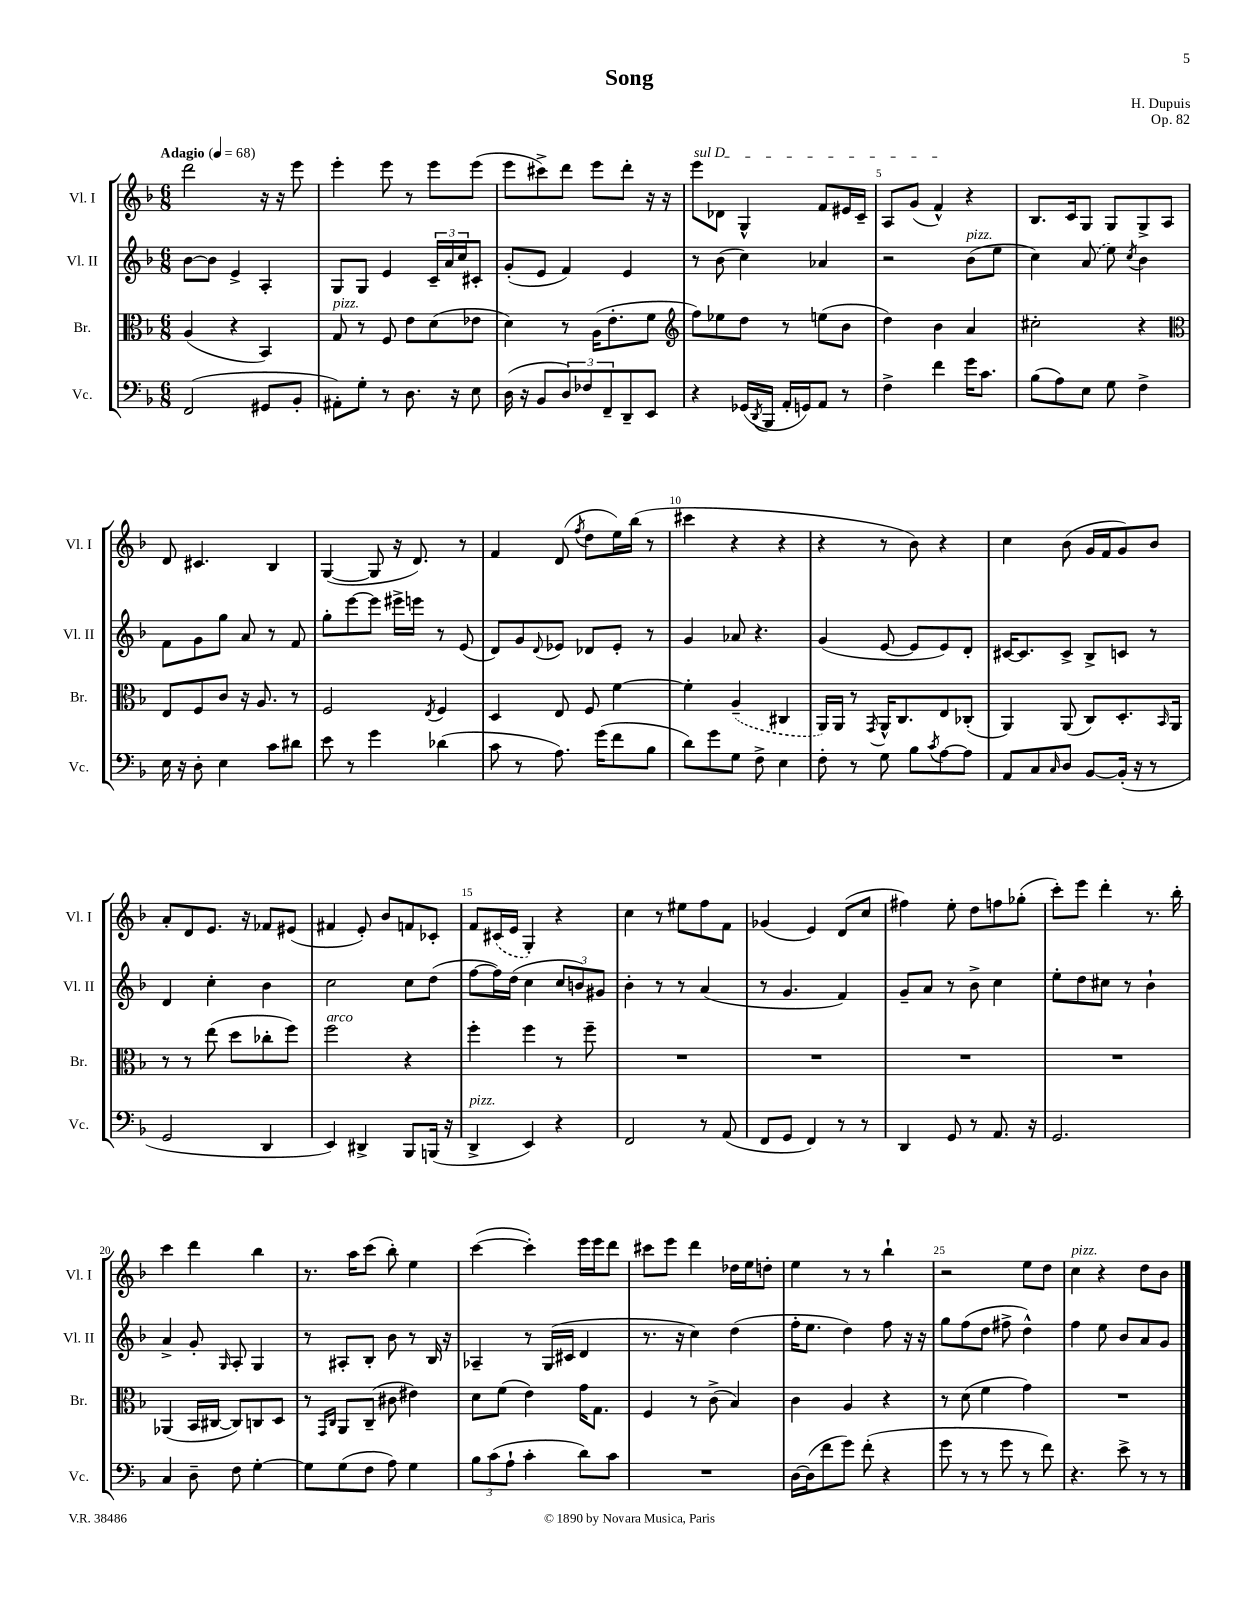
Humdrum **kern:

**kern	**kern	**kern	**kern
*part4	*part3	*part2	*part1
*staff4	*staff3	*staff2	*staff1
*I"Vc.	*I"Br.	*I"Vl. II	*I"Vl. I
*I'Vc.	*I'Br.	*I'Vl. II	*I'Vl. I
*clefF4	*clefC3	*clefG2	*clefG2
*k[b-]	*k[b-]	*k[b-]	*k[b-]
*M6/8	*M6/8	*M6/8	*M6/8
*MM68	*MM68	*MM68	*MM68
=1	=1	=1	=1
!	!	!	!LO:TX:a:B:t=Adagio
(2FF/	(4A/	[8b-\L	2ddd\
.	.	8b-\J]	.
.	4r	4e^/	.
8GG#X/L	4BB-/)	4A'/	16r
.	.	.	16r
8BB-'/J	.	.	8eee\
=2	=2	=2	=2
!	!LO:TX:a:i:t=pizz.	!	!
8AA#X'\L)	8G/	8G/L	4eee'\
8G'\J	8r	8G/J	.
8r	8F/	4e/	8eee\
8.D\	8e\L	.	8r
.	(8d\	24c~/LL	8eee\L
.	.	24a/	.
16r	.	.	.
.	.	24cc/J	.
8E\	8e-X\J	8c#X'/J	(8eee\J
=3	=3	=3	=3
(16D\	4d\)	(8g'/L	8eee\L
16r	.	.	.
8BB-/L	.	8e/J	8ccc#X^\)
12D/)	8r	4f/)	8ddd\J
12F-X/	.	.	.
.	(16A\KL	.	8eee\L
12FF~/	.	.	.
.	8.e'\	.	.
8DD~/	.	4e/	8ddd'\J
8EE/J	8f\J	.	16r
.	.	.	16r
=4	=4	=4	=4
*	*clefG2	*	*
!	!	!	!LO:TX:a:i:t=sul D
4r	8ff\L)	8r	8eee\L
.	8ee-X\	(8b-\	8d-X\J
(16GG-X/LL	8dd\J	4cc\)	4G^^/
8qDD/	.	.	.
16BBB-/JJ	.	.	.
16AA'/LL	8r	.	.
16GGn/J)	.	.	.
8AA/J	(8een\L	4a-X/	8f/L
8r	8b-\J	.	16e#X/L
.	.	.	16c~/JJ
=5	=5	=5	=5
4F^\	4dd\)	2r	8A/L
.	.	.	(8g/J
4f\	4b-\	.	4f^^/)
!	!	!LO:TX:a:i:t=pizz.	!
16g\KL	4a/	(8b-\L	4r
8.c\J	.	.	.
.	.	8ee\J	.
=6	=6	=6	=6
(8B-\L	2cc#X'\	4cc\)	8.B-/L
8A\)	.	.	.
.	.	.	16c/k
8E\J	.	(8a/	8G/J
8G\	.	8ee\)	8G/L
.	.	8qcc/	.
4F^\	4r	4b-\	8G^/
.	.	.	8A/J
!!LO:LB:g=z
=7	=7	=7	=7
*	*clefC3	*	*
16E\	8E/L	8f\L	8d/
16r	.	.	.
8D'\	8F/	8g\	4.c#X/
4E\	8c/J	8gg\J	.
.	16r	8a/	.
.	8.A/	.	.
8c\L	.	8r	4B-/
8d#X\J	8r	8f/	.
=8	=8	=8	=8
8e\	2F/	8gg'\L	([4G/
8r	.	[8eee\	.
4g\	.	8eee\J]	8G/]
.	.	16eee#X^\LL	16r
.	.	16eeen\JJ	8.d/)
.	8qE/	.	.
(4d-X\	4F/	8r	.
.	.	(8e/	8r
=9	=9	=9	=9
8c\	4D/	8d/L)	4f/
8r	.	8g/	.
.	.	8qqd/	.
8.A\)	8E/	8e-X/J	(8d/
.	.	.	8qff/
.	8F/	8d-X/L	8dd\L
(16g\KL	.	.	.
8f\	[4f\	8e-'/J	16ee\L)
.	.	.	(16bb-\JJ
8B-\J	.	8r	8r
=10	=10	=10	=10
8d\L)	4f'\]	4g/	4ccc#X\
8g\	.	.	.
8G\J	(4A~/	8a-X/	4r
8F^\	.	4.r	.
4E\	4C#X/	.	4r
=11	=11	=11	=11
8F'\	16AA/LL)	(4g/	4r
.	16AA/JJ	.	.
8r	8r	.	.
.	8qGG/	.	.
8G\	16AA^^/KL	[8e/	8r
.	8.C/	.	.
8B-\L	.	8e/L]	8b-\)
8qc/	.	.	.
[8A\	8E/	8e/)	4r
8A\J]	(8C-X'/J	8d'/J	.
=12	=12	=12	=12
8AA/L	4AA/)	[16c#X/KL	4cc\
.	.	8.c#/]	.
8C/	.	.	.
16qqC/	.	.	.
8D/J	(8AA/	8c#^/J	(8b-\
[8BB-/L	8C/L)	8B-^/L	16g/LL
.	.	.	16f/J
(16BB-'/Jk]	8.D'/	8cn/J	8g/)
16r	.	.	.
8r	.	8r	8b-/J
.	16qqBB-/	.	.
.	16AA/Jk	.	.
!!LO:LB:g=z
=13	=13	=13	=13
2GG/	8r	4d/	8a'/L
.	8r	.	8d/
.	(8ee\	4cc'\	8.e/J
.	8dd\L	.	.
.	.	.	16r
4DD/	8cc-X'\	4b-\	8f-X/L
.	8ff\J)	.	(8e#X/J
=14	=14	=14	=14
!	!LO:TX:a:i:t=arco	!	!
4EE/)	2ff\	2cc\	4f#X/
4DD#X^/	.	.	8e'/)
.	.	.	8b-/L
8BBB-/L	4r	8cc\L	8fn/
(16BBBn/Jk	.	(8dd\J	8c-X'/J
16r	.	.	.
=15	=15	=15	=15
!LO:TX:a:i:t=pizz.	!	!	!
4DD^/	4ff'\	[8ff\L	8f/L
.	.	16ff\L])	(16c#X/L
.	.	(16dd\JJ	16e/JJ
4EE/)	4ff\	4cc\	4G'/)
4r	8r	12cc/L	4r
.	.	12bn/)	.
.	8ff~\	.	.
.	.	12g#X/J	.
=16	=16	=16	=16
2FF/	2.r	4b-'\	4cc\
.	.	8r	8r
.	.	8r	8ee#X\L
8r	.	(4a/	8ff\
(8AA/	.	.	8f\J
=17	=17	=17	=17
8FF/L	2.r	8r	(4g-X/
8GG/J	.	4.g/	.
4FF/)	.	.	4e/)
8r	.	4f/)	(8d/L
8r	.	.	8cc/J
=18	=18	=18	=18
4DD/	2.r	8g~/L	4ff#X\)
.	.	8a/J	.
8GG/	.	8r	8ee'\
8r	.	8b-^\	8dd\L
8.AA/	.	4cc\	8ffn\
.	.	.	(8gg-X'\J
16r	.	.	.
=19	=19	=19	=19
2.GG/	2.r	8ee'\L	8ccc'\L)
.	.	8dd\	8eee\J
.	.	8cc#X\J	4ddd'\
.	.	8r	.
.	.	4b-`\	8.r
.	.	.	16bb-'\
!!LO:LB:g=z
=20	=20	=20	=20
4C/	(4AA-X/	4a^/	4ccc\
8D~\	16BB-/LL	8g'/	4ddd\
.	[16C#X/JJ	.	.
.	.	16qqG/	.
8F\	8C#/L])	8A'/	.
[4G'\	8Cn/	4G/	4bb-\
.	8D/J	.	.
=21	=21	=21	=21
8G\L]	8r	8r	8.r
.	16qqGG/LL	.	.
.	16qqC/JJ	.	.
(8G\	8AA/L	8A#X'/L	.
.	.	.	16aa\KL
8F\J	(8C~/J	8B-'/J	(8ccc\J
8A\)	8c#X\	8b-\	8bb-'\)
4G\	4e#X\)	8r	4ee\
.	.	16B-/	.
.	.	16r	.
=22	=22	=22	=22
12B-\L	8d\L	4A-X~/	([4ccc\
(12c\	.	.	.
.	(8f\J	.	.
12A`\J	.	.	.
4c'\	4e\)	8r	4ccc'\])
.	.	(16G/LL	.
.	.	16c#X/JJ	.
8d\L)	16g\KL	4d/	16eee\LL
.	8.G\J	.	16eee\J
8c\J	.	.	8ddd\J
=23	=23	=23	=23
2.r	4F/	8.r	8ccc#X\L
.	.	.	8eee\J
.	.	16r	.
.	8r	4cc\)	4ddd\
.	(8c^\	.	.
.	4B-/)	(4dd\	16dd-X\LL
.	.	.	16ee\J
.	.	.	8ddn'\J
=24	=24	=24	=24
[16D\LL	4c\	16ff'\KL	4ee\
(16D\J]	.	8.ee\J	.
8f\	.	.	.
8g\J)	4A/	4dd\)	8r
(8f'\	.	.	8r
4r	4r	8ff\	4bb-`\
.	.	16r	.
.	.	16r	.
=25	=25	=25	=25
8g\	8r	8gg\L	2r
8r	(8d\	(8ff\	.
8r	4f\	8dd\J	.
8g\	.	8ff#X^\	.
8r	4g\)	4dd^^\)	8ee\L
8f\)	.	.	8dd\J
=26	=26	=26	=26
!	!	!	!LO:TX:a:i:t=pizz.
4.r	2.r	4ff\	4cc\
.	.	8ee\	4r
8e^\	.	8b-/L	.
8r	.	8a/	8dd\L
8r	.	8g/J	8b-\J
==	==	==	==
*-	*-	*-	*-
